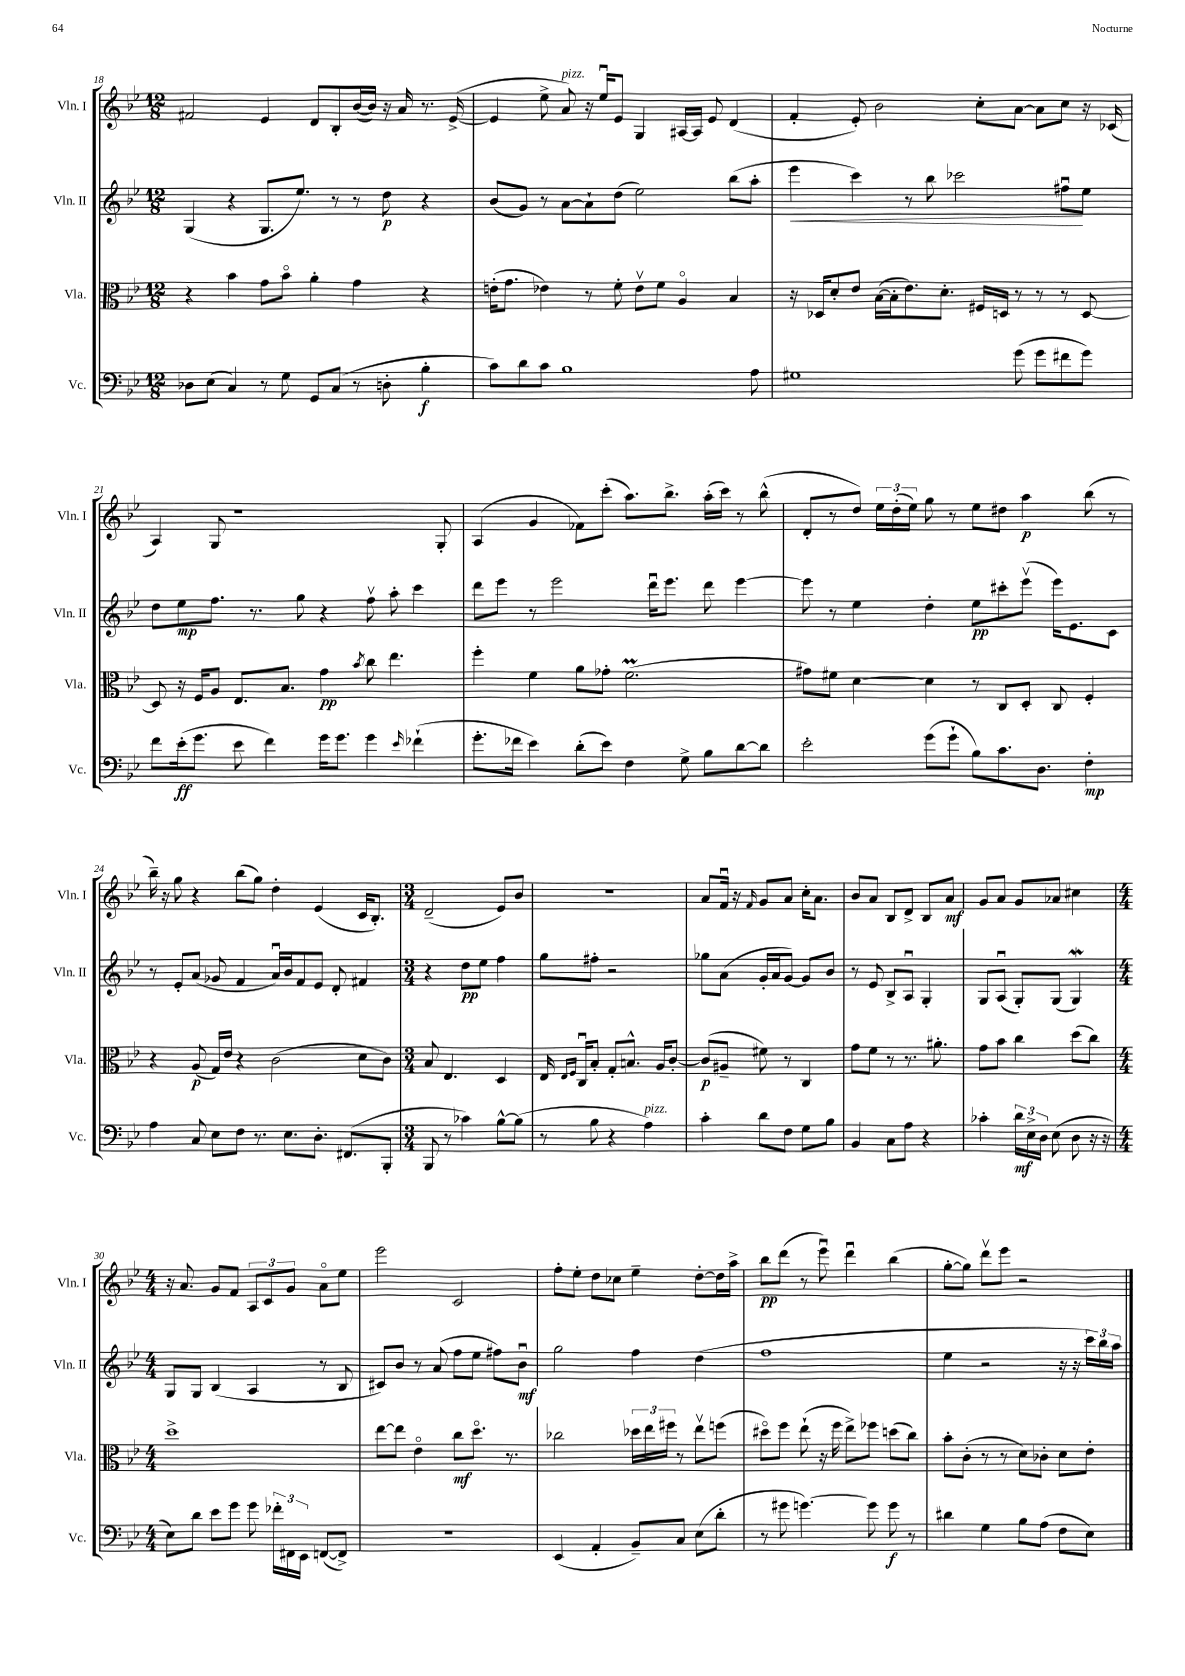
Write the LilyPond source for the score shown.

<<
\new StaffGroup <<
\new Staff = "s0" \with { instrumentName = "Vln. I" shortInstrumentName = "Vln. I" } {
    \clef treble \key bes \major \numericTimeSignature \time 12/8
    \autoBeamOff fis'2 ees'4 d'8[ bes8-. bes'16~( bes'16]) r16 a'16 r8. ees'16~->( |
    ees'4 ees''8-> a'8^\markup { \italic "pizz." }) r16 ees''16[\downbow ees'8] g4 ais16[~ ais16] ees'8 d'4( |
    f'4-. ees'8-.) bes'2 c''8[-. a'8]~ a'8[ c''8] r16 ces'16( |
    a4) g8 r1 g8-. |
    a4( g'4 fes'8[) c'''8]-.( a''8.[) bes''8.]-> a''16[-.( c'''16]) r8 bes''8-^( |
    d'8[-. r8 d''8]) \tuplet 3/2 { ees''16[ d''16-.( ees''16]) } g''8 r8 ees''8[ dis''8] a''4\p bes''8( r8 |
    bes''16--) r16 g''8 r4 bes''8[( g''8]) d''4-. ees'4( c'16[ bes8.]-.) |
    \numericTimeSignature \time 3/4 d'2--( ees'8[) bes'8] |
    R2. |
    a'8[ f'16]\downbow r16 \grace { f'16 } g'8[ a'8] c''16[-. a'8.] |
    bes'8[ a'8] bes8[ d'8]-> bes8[ a'8]\mf |
    g'8[ a'8] g'8[ aes'8] cis''4 |
    \numericTimeSignature \time 4/4 r16 a'8. g'8[ f'8] \tuplet 3/2 { a8[ c'8 g'8] } a'8[\flageolet ees''8] |
    ees'''2 c'2 |
    f''8[-. ees''8]-. d''8[ ces''8] ees''4-- d''8[~-. d''16 a''16]-> |
    bes''8[\pp d'''8]( r8 ees'''8\downbow) d'''4\downbow bes''4( |
    g''8[~-. g''8]) d'''8[\upbow ees'''8] r2 \bar "|." |
}
\new Staff = "s1" \with { instrumentName = "Vln. II" shortInstrumentName = "Vln. II" } {
    \clef treble \key bes \major \numericTimeSignature \time 12/8
    \autoBeamOff g4( r4 g8.[ ees''8.]) r8 r8 d''8\p r4 |
    bes'8[( g'8]) r8 a'8[~ a'8-! d''8]( ees''2) bes''8[( a''8]-. |
    ees'''4\< c'''4) r8 bes''8 ces'''2 fis''8[\downbow\! ees''8] |
    d''8[ ees''8\mp f''8.] r8. g''8 r4 f''8\upbow a''8-. c'''4 |
    d'''8[ ees'''8] r8 ees'''2 d'''16[\downbow ees'''8.] d'''8 ees'''4~ |
    ees'''8 r8 ees''4 d''4-. ees''8[\pp cis'''8-. ees'''8]\upbow( ees'''16[) ees'8. c'8] |
    r8 ees'8[-. a'8]( ges'8 f'4 a'16[\downbow) bes'16 f'8 ees'8] d'8-. fis'4 |
    \numericTimeSignature \time 3/4 r4 d''8[\pp ees''8] f''4 |
    g''8[ fis''8]-. r2 |
    ges''8[ a'8]( g'16[-. a'16 g'8]~) g'8[ bes'8] |
    r8 ees'8 bes8[-> a8]\downbow g4-. |
    g8[ a8]\downbow( g8[-.) g8]( g4\mordent) |
    \numericTimeSignature \time 4/4 g8[ g8] bes4( a4 r8 bes8 |
    cis'8[) bes'8] r8 a'8( f''8[ ees''8] fis''8[) bes'8]\downbow\mf |
    g''2 f''4 d''4( |
    f''1 |
    ees''4 r2 r16 r16 \tuplet 3/2 { c'''16[) bes''16 a''16] } \bar "|." |
}
\new Staff = "s2" \with { instrumentName = "Vla." shortInstrumentName = "Vla." } {
    \clef alto \key bes \major \numericTimeSignature \time 12/8
    \autoBeamOff r4 bes'4 g'8[ bes'8]\flageolet a'4-. g'4 r4 |
    e'16[-.( g'8.] ees'4) r8 f'8-. ees'8[\upbow f'8] a4\flageolet bes4 |
    r16 des16[ d'8-. ees'8] bes16[~( bes16-. ees'8.) d'8.]-. fis16[ d16] r8 r8 r8 d8~ |
    d8 r16 f16[ a8] ees8.[ bes8.] g'4\pp \acciaccatura { bes'8 } c''8 ees''4. |
    f''4-. f'4 a'8[ ges'8]-. f'2.\prall( |
    gis'8[) fis'8] d'4~ d'4 r8 c8[ d8]-. c8 f4-. |
    r4 a8\p( g16[) ees'16] r4 c'2( d'8[ c'8]) |
    \numericTimeSignature \time 3/4 bes8 ees4. d4 |
    ees16 \grace { ees16[ f16] } c16[\downbow bes8]-. g8[-. b8.]-^ a16[ c'8]~-. |
    c'8[\p( ais8]-- fis'8) r8 c4 |
    g'8[ f'8] r8 r8. ais'8.-. |
    g'8[ bes'8] c''4 d''8[( c''8]) |
    \numericTimeSignature \time 4/4 d''1-> |
    ees''8[~ ees''8] ees'4\flageolet c''8[\mf d''8.]\flageolet r8. |
    ces''2 \tuplet 3/2 { des''16[ ees''16 fis''16] } r8 ees''8[\upbow f''8]( |
    dis''8[\flageolet) f''8] ees''8-!( r16 f''16 ees''8[->) fes''8] d''8[( c''8]) |
    bes'8[-. c'8]-.( r8 r8 d'8[) ces'8]-. d'8[ ees'8]-. \bar "|." |
}
\new Staff = "s3" \with { instrumentName = "Vc." shortInstrumentName = "Vc." } {
    \clef bass \key bes \major \numericTimeSignature \time 12/8
    \autoBeamOff des8[ ees8]( c4) r8 g8 g,8[ c8]( r8 d8-. bes4-.\f |
    c'8[) d'8 c'8] bes1 a8 |
    gis1 g'8( g'8[ fis'8 g'8]) |
    f'8[ ees'16-.\ff( g'8.] ees'8 f'4) g'16[ g'8.] g'4 \grace { ees'16 } fes'4-!( |
    g'8.[-. fes'16] ees'4) d'8[-.( ees'8]) f4 g8-> bes8[ d'8~ d'8] |
    ees'2-. g'8[( g'8]-! bes8[) c'8. d8.] f4-.\mp |
    a4 c8 ees8[ f8] r8. ees8.[ d8.]-. fis,8.[( bes,,8]-. |
    \numericTimeSignature \time 3/4 bes,,8 r8 ces'4) bes8[~-^ bes8]( |
    r8 bes8 r4 a4^\markup { \italic "pizz." }) |
    c'4-. d'8[ f8] g8[ bes8] |
    bes,4 c8[ a8] r4 |
    ces'4-. \tuplet 3/2 { d'16[\mf ees16-> d16] } ees8( d8 r16 r16 |
    \numericTimeSignature \time 4/4 ees8[) d'8] ees'8[ g'8] g'8 \tuplet 3/2 { fes'16[-. fis,16 ees,16] } f,8[~( f,8]->) |
    R1 |
    ees,4( a,4-. bes,8[--) c8] ees8[( d'8]-. |
    r8 gis'8 g'4.~) g'8 g'8\f r8 |
    dis'4 g4 bes8[ a8]( f8[ ees8]) \bar "|." |
}
>>
>>
\layout { \context { \Score currentBarNumber = #18 } }
